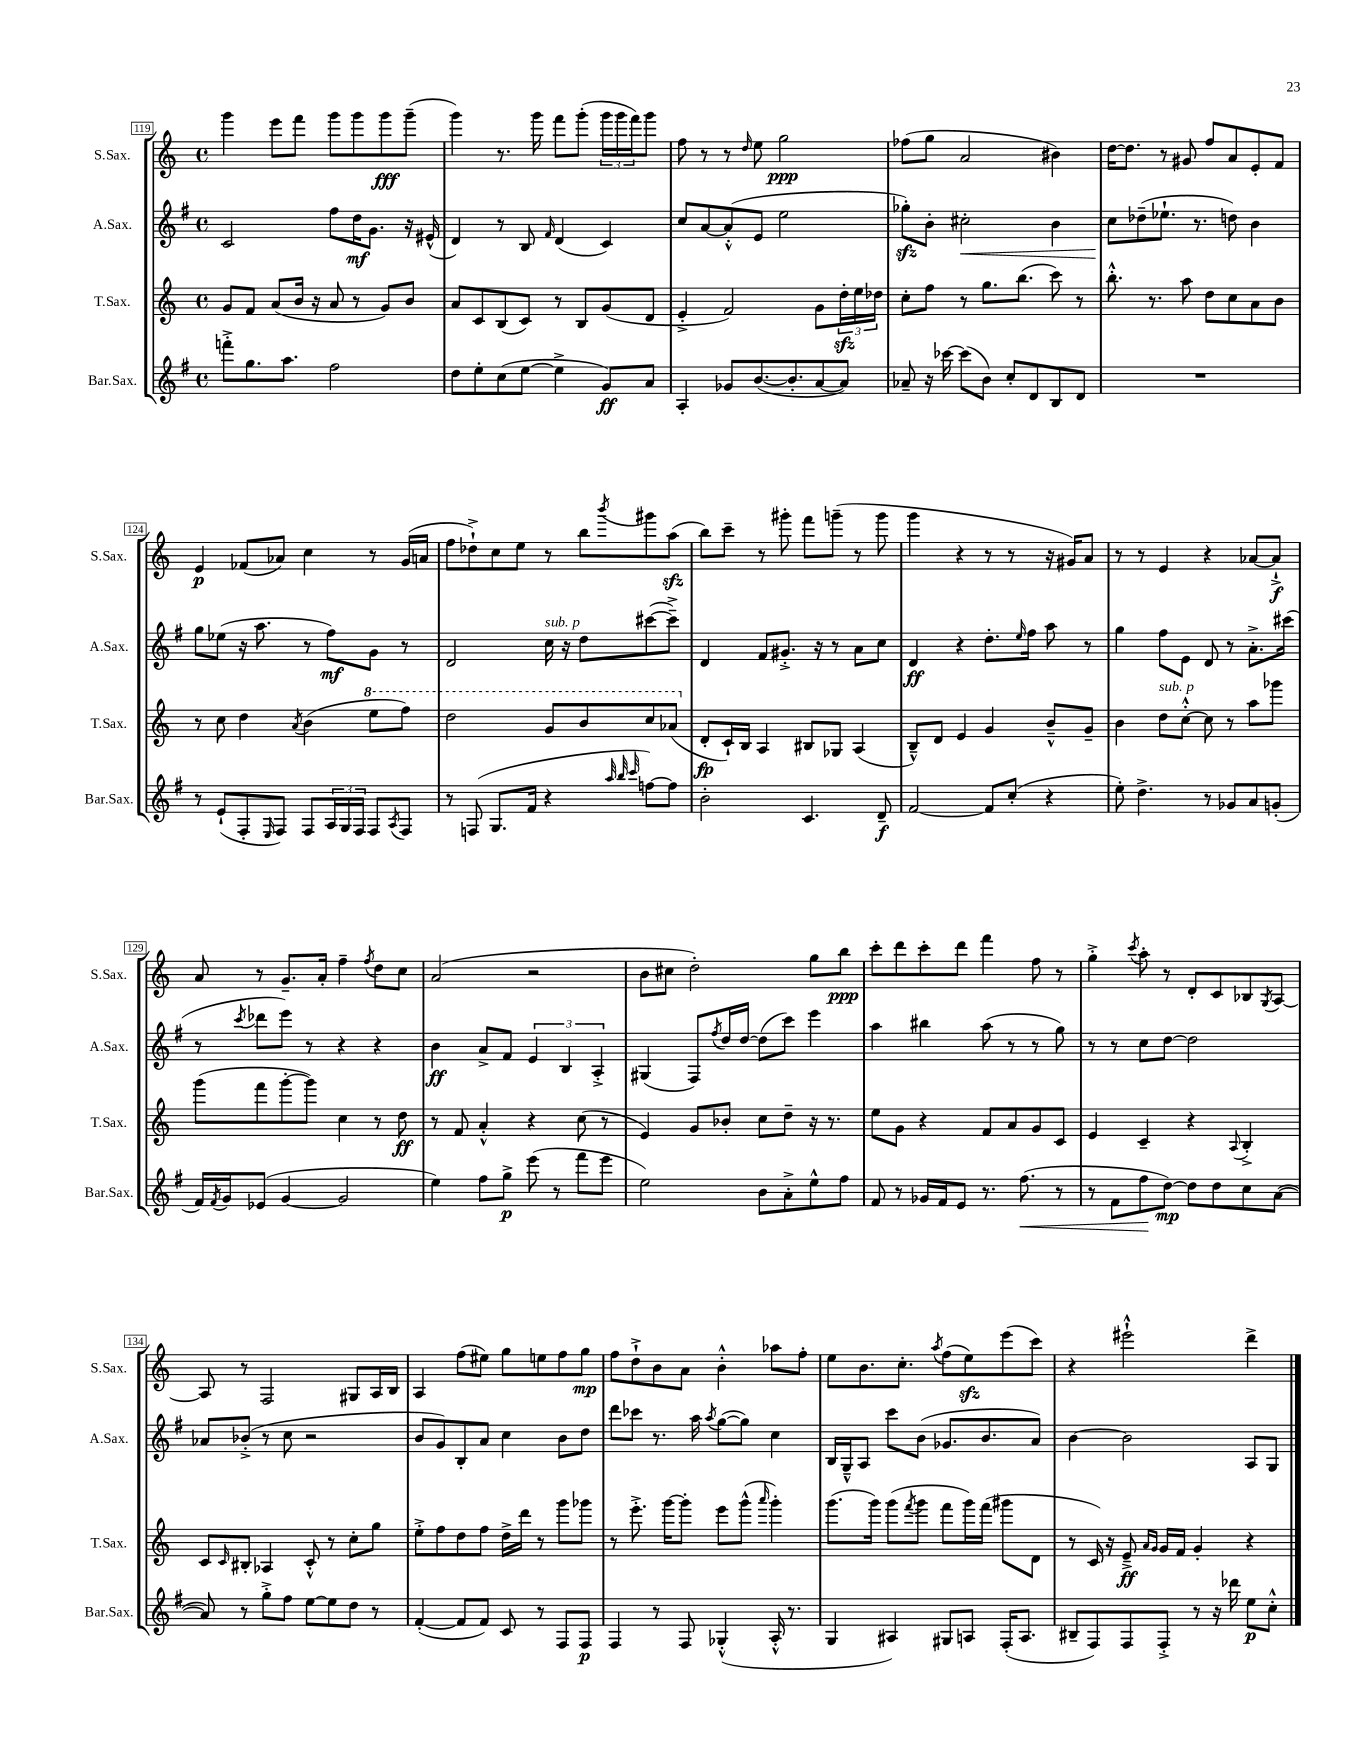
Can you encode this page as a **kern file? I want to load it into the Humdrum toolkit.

**kern	**dynam	**kern	**dynam	**kern	**dynam	**kern	**dynam
*part4	*part4	*part3	*part3	*part2	*part2	*part1	*part1
*staff4	*staff4	*staff3	*staff3	*staff2	*staff2	*staff1	*staff1
*I"Bar.Sax.	*	*I"T.Sax.	*	*I"A.Sax.	*	*I"S.Sax.	*
*I'Bar.Sax.	*	*I'T.Sax.	*	*I'A.Sax.	*	*I'S.Sax.	*
*clefG2	*	*clefG2	*	*clefG2	*	*clefG2	*
*k[f#]	*	*k[]	*	*k[f#]	*	*k[]	*
*M4/4	*	*M4/4	*	*M4/4	*	*M4/4	*
*met(c)	*	*met(c)	*	*met(c)	*	*met(c)	*
=119	=119	=119	=119	=119	=119	=119	=119
8fffn'^\L	.	8g/L	.	2c/	.	4ggg\	.
8.gg\	.	8f/J	.	.	.	.	.
.	.	(8a/L	.	.	.	8eee\L	.
8.aa\J	.	.	.	.	.	.	.
.	.	16b/Jk	.	.	.	8fff\J	.
.	.	16r	.	.	.	.	.
2ff#\	.	8a/	.	8ff#\L	.	8ggg\L	.
.	.	8r	.	16dd\K	mf	8ggg\	.
.	.	.	.	8.g\J	.	.	.
.	.	8g/L)	.	.	.	8ggg\	fff
.	.	8b/J	.	16r	.	(8ggg~\J	.
.	.	.	.	(16e#X^^/	.	.	.
=120	=120	=120	=120	=120	=120	=120	=120
8dd\L	.	8a/L	.	4d/)	.	4ggg\)	.
8ee'\	.	8c/	.	.	.	.	.
(8cc\	.	(8B/	.	8r	.	8.r	.
[8ee\J	.	8c/J)	.	8B/	.	.	.
.	.	.	.	.	.	16ggg\	.
.	.	.	.	16qqf#/	.	.	.
4ee^\]	.	8r	.	(4d/	.	8fff\L	.
.	.	8B/L	.	.	.	(8ggg'\J	.
8g/L)	ff	(8g/	.	4c/)	.	24ggg\LL	.
.	.	.	.	.	.	24ggg\	.
.	.	.	.	.	.	24fff\J)	.
8a/J	.	8d/J	.	.	.	8ggg\J	.
=121	=121	=121	=121	=121	=121	=121	=121
4A'/	.	4e'^/	.	8cc/L	.	8ff\	.
.	.	.	.	[8a/	.	8r	.
8g-X/L	.	2f/)	.	(8a'^^/]	.	8r	.
.	.	.	.	.	.	16qqdd/	.
([8.b/	.	.	.	8e/J	.	8ee\	.
.	.	.	.	2ee\	.	2gg\	ppp
8.b'/]	.	.	.	.	.	.	.
[8a/	.	8g\L	.	.	.	.	.
8a/J])	.	24ddzz'\L	.	.	.	.	.
.	.	24ee\	.	.	.	.	.
.	.	24dd-X\JJ	.	.	.	.	.
=122	=122	=122	=122	=122	=122	=122	=122
8a-X~/	.	8cc'\L	.	8gg-Xzz'\L)	.	(8ff-X\L	.
16r	.	8ff\J	.	8b'\J	.	8gg\J	.
[16ccc-X\	.	.	.	.	.	.	.
!	!	!	!	!	!LO:HP:b	!	!
(8ccc-\L]	.	8r	.	2cc#X'\	<	2a/	.
8b\J)	.	8.gg\L	.	.	.	.	.
8cc'/L	.	.	.	.	.	.	.
.	.	(8.bb\J	.	.	.	.	.
8d/	.	.	.	.	.	.	.
8B/	.	8ccc\)	.	4b\	.	4b#X\)	.
8d/J	.	8r	.	.	.	.	.
=123	=123	=123	=123	=123	=123	=123	=123
1r	.	8.bb'^^\	.	8cc\L	.	[16dd\KL	.
.	.	.	.	.	.	8.dd\J]	.
.	.	.	.	(8dd-X~\	[	.	.
.	.	8.r	.	.	.	.	.
.	.	.	.	8.ee-X`\J	.	8r	.
.	.	8aa\	.	.	.	8g#X/	.
.	.	.	.	8.r	.	.	.
.	.	8dd\L	.	.	.	8ff/L	.
.	.	8cc\	.	8ddn\)	.	8a/	.
.	.	8a\	.	4b\	.	8e'/	.
.	.	8b\J	.	.	.	8f/J	.
!!LO:LB:g=z
=124	=124	=124	=124	=124	=124	=124	=124
8r	.	8r	.	8gg\L	.	4e/	p
(8e`/L	.	8cc\	.	(8ee-X\J	.	.	.
8F#'/	.	4dd\	.	16r	.	(8f-X/L	.
.	.	.	.	8.aa\	.	.	.
16qqE/	.	.	.	.	.	.	.
8F#/J)	.	.	.	.	.	8a-X/J)	.
.	.	8qa/	.	.	.	.	.
8F#/L	.	(4b\	.	8r	.	4cc\	.
24A/L	.	.	.	8ff#\L)	mf	.	.
24G/	.	.	.	.	.	.	.
24F#/JJ	.	.	.	.	.	.	.
*	*	*8va	*	*	*	*	*
8F#/L	.	8eee\L	.	8g\J	.	8r	.
8qA/	.	.	.	.	.	.	.
8F#/J	.	8fff\J)	.	8r	.	(16g/LL	.
.	.	.	.	.	.	16an/JJ	.
=125	=125	=125	=125	=125	=125	=125	=125
8r	.	2ddd\	.	2d/	.	8ff\L	.
(8Fn/	.	.	.	.	.	8dd-X`^\)	.
8.G/L	.	.	.	.	.	8cc\	.
.	.	.	.	.	.	8ee\J	.
16f#/Jk	.	.	.	.	.	.	.
!	!	!	!	!LO:TX:a:i:t=sub. p	!	!	!
4r	.	8gg/L	.	16cc\	.	8r	.
.	.	.	.	16r	.	.	.
.	.	8bb/	.	8dd\L	.	8bb\L	.
32qqaa/	.	.	.	.	.	.	.
32qqbb/	.	.	.	.	.	.	.
32qqccc/	.	.	.	.	.	8qbbb/	.
[8ffn\L)	.	8ccc/	.	([8ccc#X\	.	8ggg#X\	.
8ff\J]	.	(8aa-X/J	.	8ccc#~^\J])	.	(8aazz\J	.
=126	=126	=126	=126	=126	=126	=126	=126
*	*	*X8va	*	*	*	*	*
2b'\	.	8d'/L	fp	4d/	.	8bb\L)	.
.	.	16c`/L)	.	.	.	8ccc~\J	.
.	.	16B/JJ	.	.	.	.	.
.	.	4A/	.	8f#/L	.	8r	.
.	.	.	.	8.g#X'^/J	.	8ggg#X'\	.
4.c/	.	8B#X/L	.	.	.	8fff\L	.
.	.	.	.	16r	.	.	.
.	.	8G-X/J	.	8r	.	(8gggn~\J	.
.	.	(4A/	.	8a\L	.	8r	.
8d~/	f	.	.	8cc\J	.	8ggg\	.
=127	=127	=127	=127	=127	=127	=127	=127
[2f#/	.	8B~^^/L)	.	4d/	ff	4ggg\	.
.	.	8d/J	.	.	.	.	.
.	.	4e/	.	4r	.	4r	.
8f#/L]	.	4g/	.	8.dd'\L	.	8r	.
(8cc'/J	.	.	.	.	.	8r	.
.	.	.	.	16qqee/	.	.	.
.	.	.	.	16ff#\Jk	.	.	.
4r	.	8b~^^/L	.	8aa\	.	16r	.
.	.	.	.	.	.	16g#X/KL)	.
.	.	8g~/J	.	8r	.	8a/J	.
=128	=128	=128	=128	=128	=128	=128	=128
8ee'\)	.	4b\	.	4gg\	.	8r	.
4.dd^\	.	.	.	.	.	8r	.
!	!	!LO:TX:a:i:t=sub. p	!	!	!	!	!
.	.	8dd\L	.	8ff#\L	.	4e/	.
.	.	[8cc'^^\J	.	8e\J	.	.	.
8r	.	8cc\]	.	8d/	.	4r	.
8g-X/L	.	8r	.	8r	.	.	.
8a/	.	8aa\L	.	8.a'^\L	.	[8a-X/L	.
(8gn'/J	.	8ggg-X\J	.	.	.	8a-`^/J]	f
.	.	.	.	(16ccc#X\Jk	.	.	.
!!LO:LB:g=z
=129	=129	=129	=129	=129	=129	=129	=129
16f#/LL)	.	(8ggg\L	.	8r	.	8a/	.
8qf#/	.	.	.	.	.	.	.
16g/J	.	.	.	.	.	.	.
.	.	.	.	8qccc/	.	.	.
(8e-X/J	.	8fff\	.	8ddd-X\L	.	8r	.
[4g/	.	[8ggg'\	.	8eee\J)	.	8.g~/L	.
.	.	8ggg\J])	.	8r	.	.	.
.	.	.	.	.	.	16a'/Jk	.
2g/]	.	4cc\	.	4r	.	4ff~\	.
.	.	.	.	.	.	8qff/	.
.	.	8r	.	4r	.	8dd\L	.
.	.	8dd\	ff	.	.	8cc\J	.
=130	=130	=130	=130	=130	=130	=130	=130
4ee\)	.	8r	.	4b\	ff	(2a/	.
.	.	8f/	.	.	.	.	.
8ff#\L	.	4a'^^/	.	8a^/L	.	.	.
8gg^\J	p	.	.	8f#/J	.	.	.
(8eee\	.	4r	.	6e/	.	2r	.
8r	.	.	.	.	.	.	.
.	.	.	.	6B/	.	.	.
8fff#\L	.	(8cc\	.	.	.	.	.
.	.	.	.	6A'^/	.	.	.
8eee\J	.	8r	.	.	.	.	.
=131	=131	=131	=131	=131	=131	=131	=131
2ee\)	.	4e/)	.	(4G#X/	.	8b\L	.
.	.	.	.	.	.	8cc#X\J	.
.	.	8g/L	.	8F#/L)	.	2dd'\)	.
.	.	.	.	8qff#/	.	.	.
.	.	8b-X'/J	.	16dd/L	.	.	.
.	.	.	.	[16dd/JJ	.	.	.
8b\L	.	8cc\L	.	(8dd\L]	.	.	.
8a'^\	.	8dd~\J	.	8ccc\J)	.	.	.
8ee^^\	.	16r	.	4eee\	.	8gg\L	.
.	.	8.r	.	.	.	.	.
8ff#\J	.	.	.	.	.	8bb\J	ppp
=132	=132	=132	=132	=132	=132	=132	=132
8f#/	.	8ee\L	.	4aa\	.	8ccc'\L	.
8r	.	8g\J	.	.	.	8ddd\	.
16g-X/LL	.	4r	.	4bb#X\	.	8ccc'\	.
16f#/J	.	.	.	.	.	.	.
8e/J	.	.	.	.	.	8ddd\J	.
8.r	.	8f/L	.	(8aa\	.	4fff\	.
.	.	8a/	.	8r	.	.	.
!	!LO:HP:b	!	!	!	!	!	!
(8.ff#\	<	.	.	.	.	.	.
.	.	8g/	.	8r	.	8ff\	.
8r	.	8c/J	.	8gg\)	.	8r	.
=133	=133	=133	=133	=133	=133	=133	=133
8r	.	4e/	.	8r	.	4gg'^\	.
8f#\L	.	.	.	8r	.	.	.
.	.	.	.	.	.	8qccc/	.
8ff#\	.	4c~/	.	8cc\L	.	8aa'\	.
[8dd\J)	[ mp	.	.	[8dd\J	.	8r	.
8dd\L]	.	4r	.	2dd\]	.	8d'/L	.
8dd\	.	.	.	.	.	8c/	.
.	.	8qqA/	.	.	.	.	.
8cc\	.	4B'^/	.	.	.	8B-X/	.
.	.	.	.	.	.	8qG/	.
([8a\J	.	.	.	.	.	[8A/J	.
!!LO:LB:g=z
=134	=134	=134	=134	=134	=134	=134	=134
8a/])	.	8c/L	.	8a-X/L	.	8A/]	.
.	.	16qqc/	.	.	.	.	.
8r	.	8B#X'/J	.	(8b-X'^/J	.	8r	.
8gg'^\L	.	4A-X/	.	8r	.	2F/	.
8ff#\J	.	.	.	8cc\	.	.	.
[8ee\L	.	8c'^^/	.	2r	.	.	.
8ee\]	.	8r	.	.	.	.	.
8dd\J	.	8cc'\L	.	.	.	8G#X/L	.
8r	.	8gg\J	.	.	.	16A/L	.
.	.	.	.	.	.	16B/JJ	.
=135	=135	=135	=135	=135	=135	=135	=135
([4f#'/	.	8ee'^\L	.	8b/L	.	4A/	.
.	.	8ff\	.	8g/)	.	.	.
8f#/L]	.	8dd\	.	8B'/	.	(8ff\L	.
8f#/J)	.	8ff\J	.	8a/J	.	8ee#X\J)	.
8c/	.	16dd^\LL	.	4cc\	.	8gg\L	.
.	.	16ddd\JJ	.	.	.	.	.
8r	.	8r	.	.	.	8een\	.
8F#/L	.	8ggg\L	.	8b\L	.	8ff\	.
8F#/J	p	8ggg-X\J	.	8dd\J	.	8gg\J	mp
=136	=136	=136	=136	=136	=136	=136	=136
4F#/	.	8r	.	8ddd\L	.	8ff\L	.
.	.	8.eee'^\	.	8ccc-X\J	.	8dd`^\	.
8r	.	.	.	8.r	.	8b\	.
.	.	[16ggg\KL	.	.	.	.	.
8F#/	.	8ggg'\J]	.	.	.	8a\J	.
.	.	.	.	16aa\	.	.	.
.	.	.	.	8qaa/	.	.	.
(4G-X'^^/	.	8eee\L	.	([8gg\L	.	4b'^^\	.
.	.	(8ggg^^\J	.	8gg\J])	.	.	.
.	.	16qqaaa/	.	.	.	.	.
16A'^^/	.	4ggg'\)	.	4cc\	.	8aa-X\L	.
8.r	.	.	.	.	.	.	.
.	.	.	.	.	.	8ff'\J	.
=137	=137	=137	=137	=137	=137	=137	=137
4G/	.	(8.ggg\L	.	16B/LL	.	8ee\L	.
.	.	.	.	16G~^^/J	.	.	.
.	.	.	.	8A/J	.	8.b\	.
.	.	16ggg\Jk)	.	.	.	.	.
4A#X/)	.	(8ggg\L	.	8ccc\L	.	.	.
.	.	.	.	.	.	8.cc'\J	.
.	.	8qfff/	.	.	.	.	.
.	.	8ggg\J	.	(8b\J	.	.	.
.	.	.	.	.	.	8qaa/	.
8G#X/L	.	8fff\L	.	8.g-X/L	.	(8ff\L	.
8An/J	.	16ggg\L)	.	.	.	8eezz\)	.
.	.	(16fff\JJ	.	8.b/	.	.	.
(16F#'/KL	.	8ggg#X\L	.	.	.	(8eee\	.
8.A/J	.	.	.	.	.	.	.
.	.	8d\J	.	8a/J)	.	8ccc\J)	.
=138	=138	=138	=138	=138	=138	=138	=138
8B#X~/L	.	8r	.	[4b\	.	4r	.
8F#/)	.	16c/)	.	.	.	.	.
.	.	16r	.	.	.	.	.
8F#/	.	8e~^/	ff	2b\]	.	2eee#X`^^\	.
.	.	16qqa/LL	.	.	.	.	.
.	.	16qqg/JJ	.	.	.	.	.
8F#'^/J	.	16g/LL	.	.	.	.	.
.	.	16f/JJ	.	.	.	.	.
8r	.	4g'/	.	.	.	.	.
16r	.	.	.	.	.	.	.
16ddd-X\	.	.	.	.	.	.	.
8ee\L	p	4r	.	8A/L	.	4ddd^\	.
8cc'^^\J	.	.	.	8G/J	.	.	.
==	==	==	==	==	==	==	==
*-	*-	*-	*-	*-	*-	*-	*-
